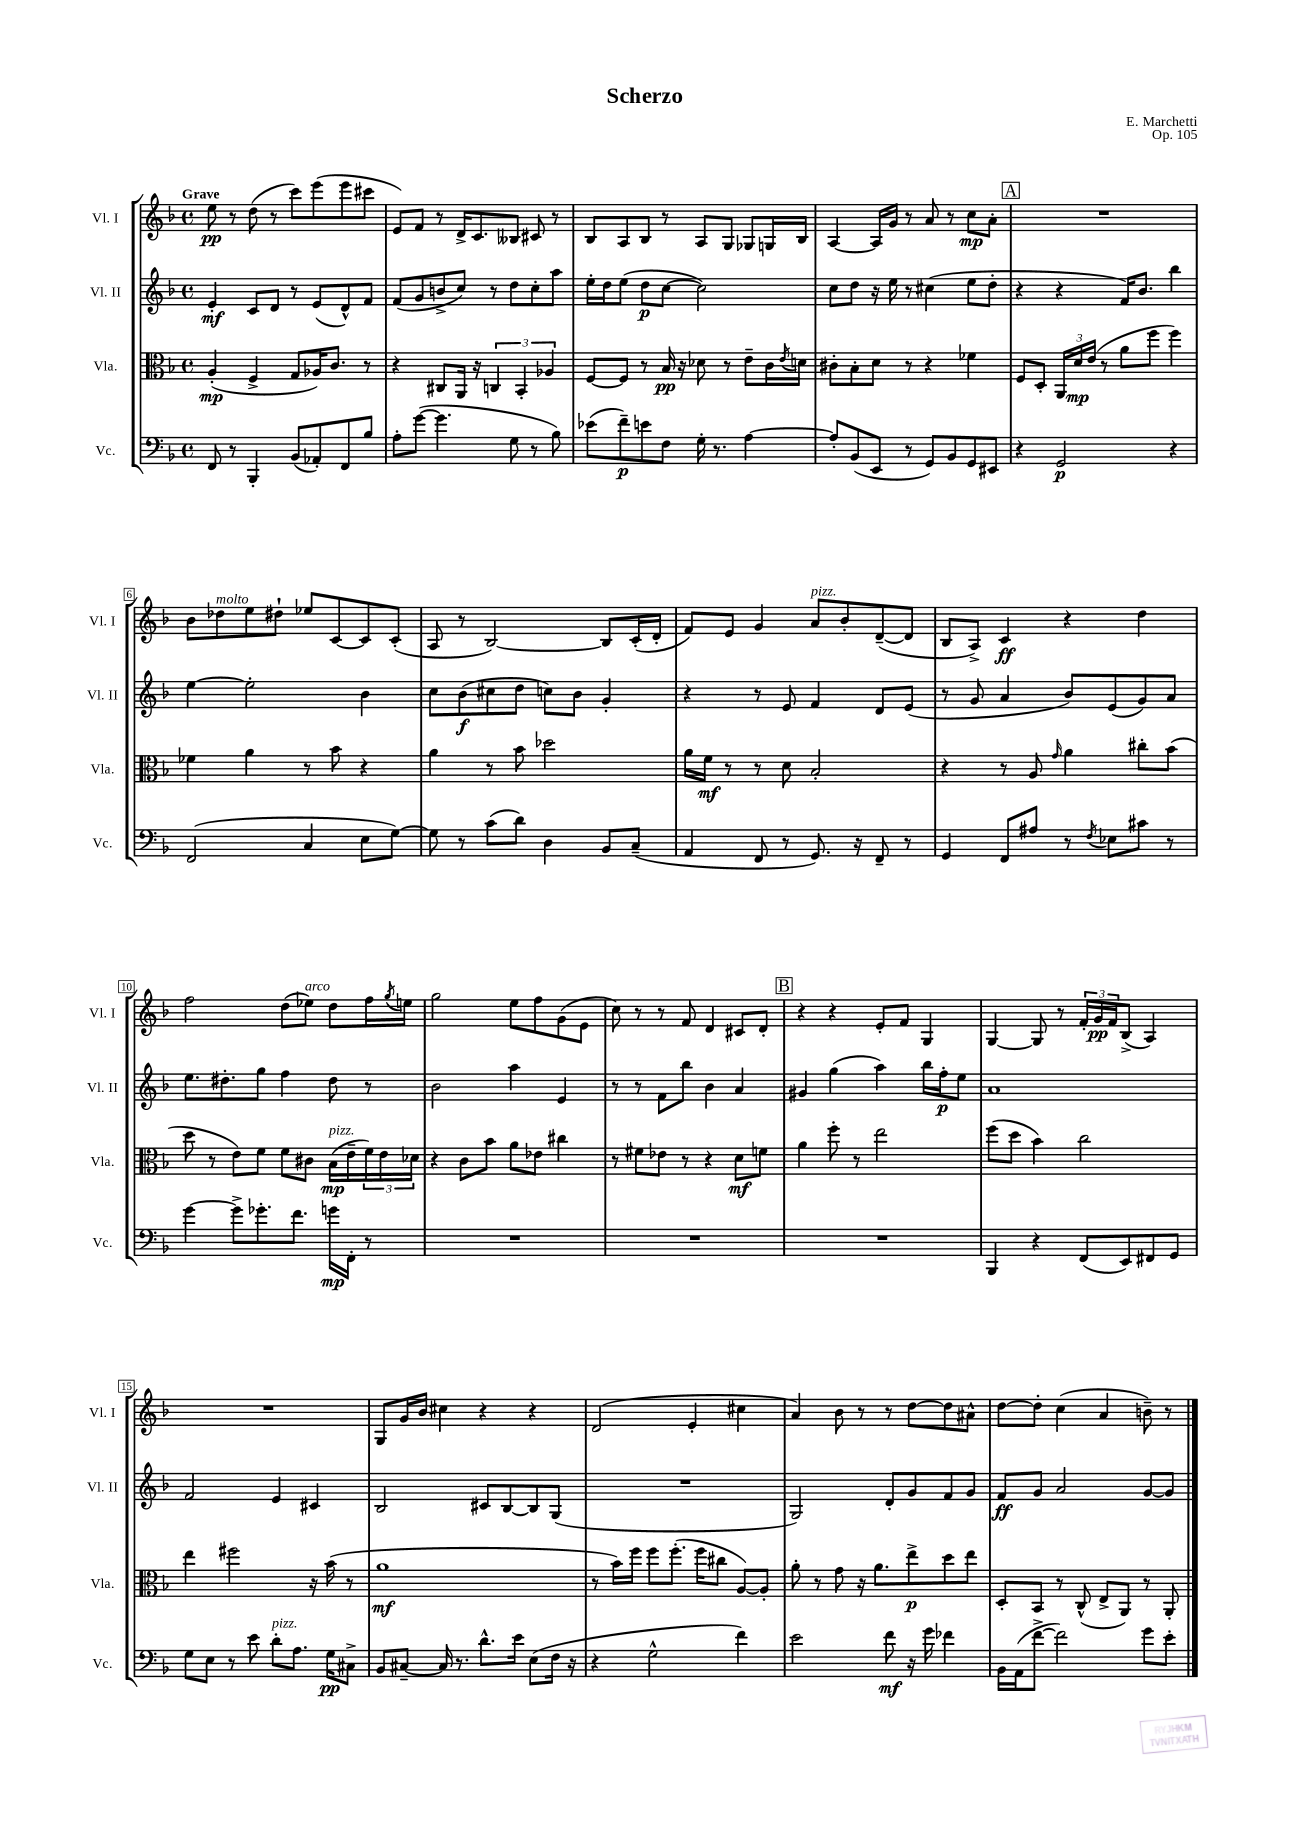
\header { title = "Scherzo" composer = "E. Marchetti" opus = "Op. 105" }
<<
\new StaffGroup <<
\new Staff = "s0" \with { instrumentName = "Vl. I" shortInstrumentName = "Vl. I" } {
    \clef treble \key f \major \defaultTimeSignature \time 4/4 \tempo "Grave"
    e''8\pp r8 d''8( r8 c'''8) e'''8( e'''8 cis'''8 |
    e'8) f'8 r8 d'16-> c'8. beses8 cis'8 r8 |
    bes8 a8 bes8 r8 a8 g8 ges8 g16 bes16 |
    a4~ a16 g'16 r8 a'8 r8 c''8\mp a'8-. |
    \mark \markup { \box "A" } R1 |
    bes'8 des''8^\markup { \italic "molto" } e''8 dis''8-! ees''8 c'8~ c'8 c'8-.( |
    a8 r8 bes2~) bes8 c'16-.( d'16-. |
    f'8) e'8 g'4 a'8^\markup { \italic "pizz." } bes'8-. d'8~--( d'8 |
    bes8 a8->) c'4\ff r4 d''4 |
    f''2 d''8( ees''8^\markup { \italic "arco" }) d''8 f''16 \acciaccatura { g''8 } e''16 |
    g''2 e''8 f''8 g'8( e'8 |
    c''8) r8 r8 f'8 d'4 cis'8 d'8-. |
    \mark \markup { \box "B" } r4 r4 e'8-. f'8 g4 |
    g4~ g8 r8 \tuplet 3/2 { f'16-. g'16\pp f'16 } bes8->( a4) |
    R1 |
    g8 g'16 bes'16 cis''4 r4 r4 |
    d'2( e'4-. cis''4 |
    a'4) bes'8 r8 r8 d''8~ d''8 ais'8-^ |
    d''8~ d''8-. c''4( a'4 b'8--) r8 \bar "|." |
}
\new Staff = "s1" \with { instrumentName = "Vl. II" shortInstrumentName = "Vl. II" } {
    \clef treble \key f \major \defaultTimeSignature \time 4/4
    e'4-.\mf c'8 d'8 r8 e'8( d'8-^) f'8 |
    f'8( g'8 b'8-> c''8) r8 d''8 c''8-. a''8 |
    e''16-. d''16 e''8( d''8\p c''8~ c''2) |
    c''8 d''8 r16 e''16 r8 cis''4( e''8 d''8-. |
    \mark \markup { \box "A" } r4 r4 f'16) bes'8. bes''4 |
    e''4~ e''2-. bes'4 |
    c''8 bes'8\f( cis''8 d''8 c''8) bes'8 g'4-. |
    r4 r8 e'8 f'4 d'8 e'8( |
    r8 g'8 a'4 bes'8) e'8( g'8) a'8 |
    e''8. dis''8.-. g''8 f''4 dis''8 r8 |
    bes'2 a''4 e'4 |
    r8 r8 f'8 bes''8 bes'4 a'4 |
    \mark \markup { \box "B" } gis'4 g''4( a''4) bes''16 f''16-.\p e''8 |
    a'1 |
    f'2 e'4 cis'4 |
    bes2 cis'8 bes8~ bes8 g8( |
    R1 |
    g2) d'8-. g'8 f'8 g'8 |
    f'8\ff g'8 a'2 g'8~ g'8 \bar "|." |
}
\new Staff = "s2" \with { instrumentName = "Vla." shortInstrumentName = "Vla." } {
    \clef alto \key f \major \defaultTimeSignature \time 4/4
    a4-.\mp( f4-> g8 aes16) c'8. r8 |
    r4 cis8 a,16 r16 \tuplet 3/2 { c4 bes,4-. aes4 } |
    f8~ f8 r8 bes16\pp r16 des'8 r8 e'8-- c'16 \acciaccatura { e'8 } d'16 |
    cis'8-. bes8-. d'8 r8 r4 fes'4 |
    \mark \markup { \box "A" } f8 d8-. \tuplet 3/2 { a,16 d'16\mp e'16( } r8 a'8 f''8 f''4) |
    fes'4 a'4 r8 bes'8 r4 |
    a'4 r8 bes'8 des''2 |
    a'16 f'16\mf r8 r8 d'8 bes2-. |
    r4 r8 a8 \grace { g'16 } a'4 cis''8-. bes'8( |
    d''8 r8 e'8) f'8 f'8 cis'8 bes16\mp^\markup { \italic "pizz." }( e'16-- \tuplet 3/2 { f'16) e'16 des'16 } |
    r4 c'8 bes'8 a'8 ees'8 cis''4 |
    r8 fis'8 ees'8 r8 r4 d'8\mf f'8 |
    \mark \markup { \box "B" } a'4 f''8-. r8 e''2 |
    f''8( d''8 bes'4) c''2 |
    e''4 fis''2 r16 bes'16( r8 |
    a'1\mf |
    r8 bes'16) f''16 f''8 f''8.-.( f''16 cis''8 a8~) a8-. |
    a'8-. r8 g'8 r16 a'8. e''8->\p d''8 e''8 |
    d8-. bes,8 r8 c8-^( e8-> a,8) r8 a,8-. \bar "|." |
}
\new Staff = "s3" \with { instrumentName = "Vc." shortInstrumentName = "Vc." } {
    \clef bass \key f \major \defaultTimeSignature \time 4/4
    f,8 r8 bes,,4-. bes,8( aes,8-.) f,8 bes8 |
    a8-. g'8~( g'4. g8 r8 bes8) |
    ees'8( f'8--\p) e'8 f8 g16-. r8. a4~ |
    a8-. bes,8( e,8 r8 g,8) bes,8 g,8 eis,8 |
    \mark \markup { \box "A" } r4 g,2\p r4 |
    f,2( c4 e8 g8~) |
    g8 r8 c'8( d'8) d4 bes,8 c8--( |
    a,4 f,8 r8 g,8.) r16 f,8-- r8 |
    g,4 f,8 ais8 r8 \acciaccatura { f8 } ees8 cis'8 r8 |
    g'4~ g'8-> ges'8.-. f'8. g'16\mp f,16-. r8 |
    R1 |
    R1 |
    \mark \markup { \box "B" } R1 |
    bes,,4 r4 f,8( e,8) fis,8 g,8 |
    g8 e8 r8 e'8 d'8-.^\markup { \italic "pizz." } a8. g16\pp cis8-> |
    bes,8 cis8~-- cis16 r8. d'8.-^ e'16 e8( f16 r16 |
    r4 g2-^ f'4) |
    e'2 f'8\mf r16 g'16 fes'4 |
    bes,16 a,16( f'8~-> f'2) g'8 e'8-. \bar "|." |
}
>>
>>
\layout { \context { \Score \override BarNumber.stencil = #(make-stencil-boxer 0.1 0.3 ly:text-interface::print) } }
